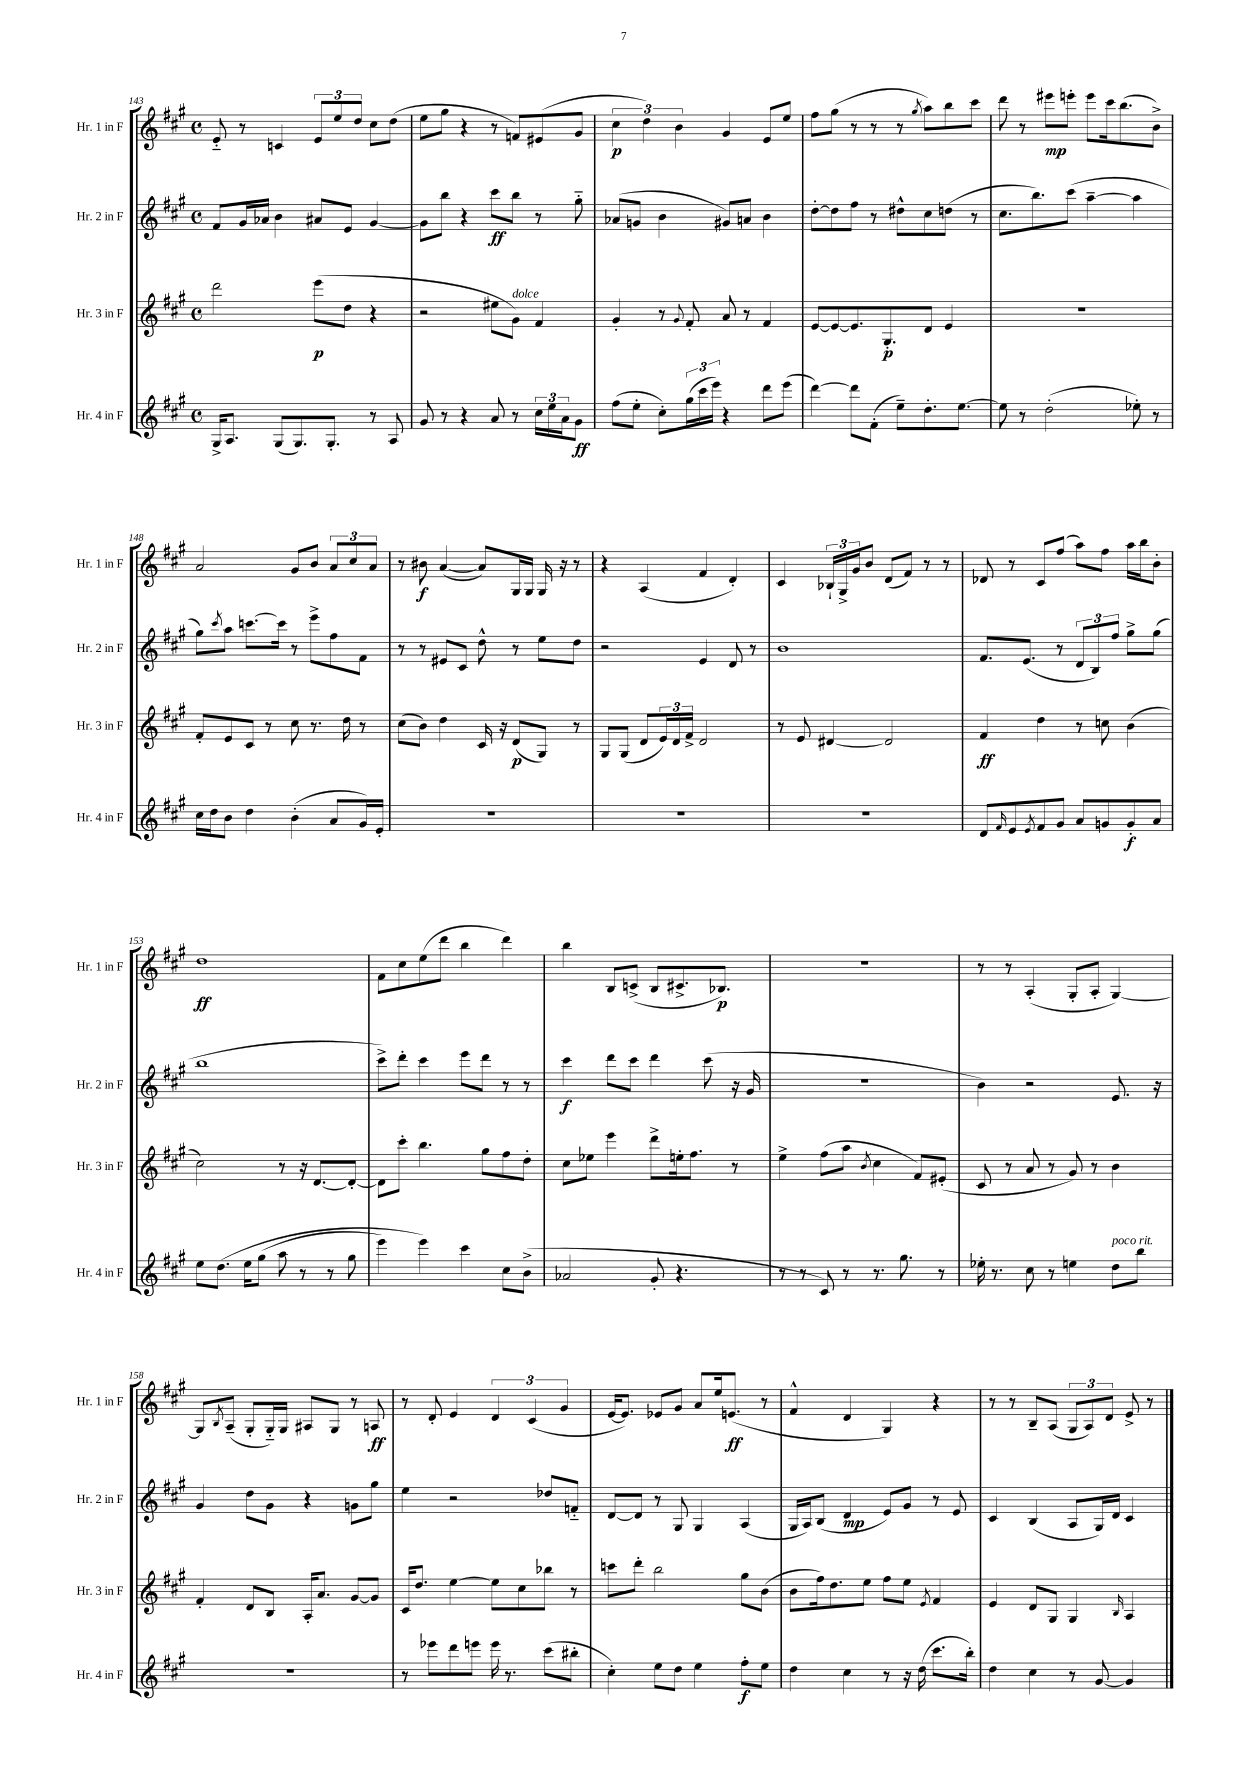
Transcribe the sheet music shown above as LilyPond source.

<<
\new StaffGroup <<
\new Staff = "s0" \with { instrumentName = "Hr. 1 in F" shortInstrumentName = "Hr. 1 in F" } {
    \clef treble \key a \major \defaultTimeSignature \time 4/4
    e'8-_ r8 c'4 \tuplet 3/2 { e'8 e''8 d''8 } cis''8 d''8( |
    e''8 gis''8 r4 r8 f'8) eis'8( gis'8 |
    \tuplet 3/2 { cis''4\p d''4) b'4 } gis'4 e'8 e''8 |
    fis''8 gis''8( r8 r8 r8 \acciaccatura { gis''8 } a''8) b''8 cis'''8 |
    d'''8 r8 eis'''8\mp e'''8-. e'''8 cis'''16 b''8.( b'8->) |
    a'2 gis'8 b'8 \tuplet 3/2 { a'8 cis''8 a'8 } |
    r8 bis'8\f a'4~( a'8) gis16 gis16 gis16 r16 r8 |
    r4 a4( fis'4 d'4-.) |
    cis'4 \tuplet 3/2 { bes16-! gis16-> gis'16 } b'8 d'8( fis'8) r8 r8 |
    des'8 r8 cis'8 fis''8( a''8) fis''8 a''16 b''16 b'8-. |
    d''1\ff |
    fis'8 cis''8 e''8( d'''8 b''4 d'''4) |
    b''4 b8 c'8->( b8 cis'8.-> bes8.\p) |
    R1 |
    r8 r8 a4-.( gis8-. a8-. gis4~) |
    gis8 \acciaccatura { b8 } a8--( gis8-. gis16-_) gis16 ais8 gis8 r8 a8\ff |
    r8 d'8-. e'4 \tuplet 3/2 { d'4 cis'4( gis'4 } |
    e'16~ e'8.) ees'8 gis'8 a'8 e''16 e'8.\ff( r8 |
    fis'4-^ d'4 gis4) r4 |
    r8 r8 b8-- a8( \tuplet 3/2 { gis8 a8) d'8 } e'8-> r8 \bar "|." |
}
\new Staff = "s1" \with { instrumentName = "Hr. 2 in F" shortInstrumentName = "Hr. 2 in F" } {
    \clef treble \key a \major \defaultTimeSignature \time 4/4
    fis'8 gis'16 aes'16 b'4 ais'8 e'8 gis'4~ |
    gis'8 b''8 r4 cis'''8\ff b''8 r8 gis''8-_ |
    aes'8( g'8 b'4 gis'8) a'8 b'4 |
    d''8~-. d''8 fis''8 r8 dis''8-^ cis''8 d''8( r8 |
    cis''8. b''8.) cis'''8( a''4~-- a''4 |
    gis''8) \acciaccatura { cis'''8 } a''8 c'''8.~ c'''16 r8 e'''8-> fis''8 fis'8 |
    r8 r8 eis'8 cis'8 d''8-^ r8 e''8 d''8 |
    r2 e'4 d'8 r8 |
    b'1 |
    fis'8. e'8.( r8 \tuplet 3/2 { d'8 b8) fis''8 } gis''8-> gis''8( |
    b''1 |
    cis'''8->) d'''8-. cis'''4 e'''8 d'''8 r8 r8 |
    cis'''4\f d'''8 cis'''8 d'''4 cis'''8( r16 gis'16 |
    R1 |
    b'4) r2 e'8. r16 |
    gis'4 d''8 gis'8 r4 g'8 gis''8 |
    e''4 r2 des''8 f'8-_ |
    d'8~ d'8 r8 gis8 gis4 a4( |
    gis16 a16) b8( d'4\mp e'8) gis'8 r8 e'8 |
    cis'4 b4( a8 gis16) d'16 cis'4 \bar "|." |
}
\new Staff = "s2" \with { instrumentName = "Hr. 3 in F" shortInstrumentName = "Hr. 3 in F" } {
    \clef treble \key a \major \defaultTimeSignature \time 4/4
    d'''2 e'''8\p( d''8 r4 |
    r2 eis''8 gis'8^\markup { \italic "dolce" }) fis'4 |
    gis'4-. r8 \appoggiatura { gis'8 } fis'8-. a'8 r8 fis'4 |
    e'8~ e'8~ e'8. gis8.-.\p d'8 e'4 |
    R1 |
    fis'8-. e'8 cis'8 r8 cis''8 r8. d''16 r8 |
    cis''8( b'8) d''4 cis'16 r16 d'8\p( gis8) r8 |
    gis8 gis8( d'8 \tuplet 3/2 { e'16) d'16 fis'16-> } d'2 |
    r8 e'8 dis'4~ dis'2 |
    fis'4\ff d''4 r8 c''8 b'4( |
    cis''2) r8 r16 d'8.~ d'8~-. |
    d'8 cis'''8-. b''4. gis''8 fis''8 d''8-. |
    cis''8 ees''8 e'''4 d'''8-> e''16-. fis''8. r8 |
    e''4-> fis''8( a''8 \acciaccatura { b'8 } cis''4 fis'8) eis'8-.( |
    cis'8 r8 a'8 r8 gis'8) r8 b'4 |
    fis'4-. d'8 b8 a16-. a'8. gis'8~ gis'8 |
    cis'16 d''8. e''4~ e''8 cis''8 bes''8 r8 |
    c'''8 d'''8-. b''2 gis''8 b'8( |
    b'8 fis''16) d''8. e''8 fis''8 e''8 \acciaccatura { e'8 } fis'4 |
    e'4 d'8 gis8 gis4 \grace { b16 } a4 \bar "|." |
}
\new Staff = "s3" \with { instrumentName = "Hr. 4 in F" shortInstrumentName = "Hr. 4 in F" } {
    \clef treble \key a \major \defaultTimeSignature \time 4/4
    gis16-> a8. gis8( gis8.) gis8.-. r8 a8 |
    gis'8 r8 r4 a'8 r8 \tuplet 3/2 { cis''16 e''16 a'16 } gis'8\ff |
    fis''8( e''8-. cis''8-.) \tuplet 3/2 { gis''16( cis'''16 e'''16) } r4 d'''8 e'''8( |
    d'''4~) d'''8 fis'8-.( e''8--) d''8.-. e''8.~ |
    e''8 r8 d''2-.( ees''8-.) r8 |
    cis''16 d''16 b'8 d''4 b'4-.( a'8 gis'16) e'16-. |
    R1 |
    R1 |
    R1 |
    d'8 \grace { fis'16 } e'8 \acciaccatura { e'8 } fis'8 gis'8 a'8 g'8 g'8-.\f a'8 |
    e''8 d''8.\( e''16 gis''8( a''8 r8 r8 gis''8 |
    e'''4) e'''4\) cis'''4 cis''8 b'8->( |
    aes'2 gis'8-. r4. |
    r8 r8 cis'8) r8 r8. gis''8. r8 |
    ees''16-. r8. cis''8 r8 e''4 d''8^\markup { \italic "poco rit." } b''8 |
    r1 |
    r8 ees'''8 d'''8 e'''8 e'''16 r8. cis'''8( bis''8-. |
    cis''4-.) e''8 d''8 e''4 fis''8-.\f e''8 |
    d''4 cis''4 r8 r16 d''16( cis'''8. b''16-.) |
    d''4 cis''4 r8 gis'8~ gis'4 \bar "|." |
}
>>
>>
\layout { \context { \Score currentBarNumber = #143 } }
